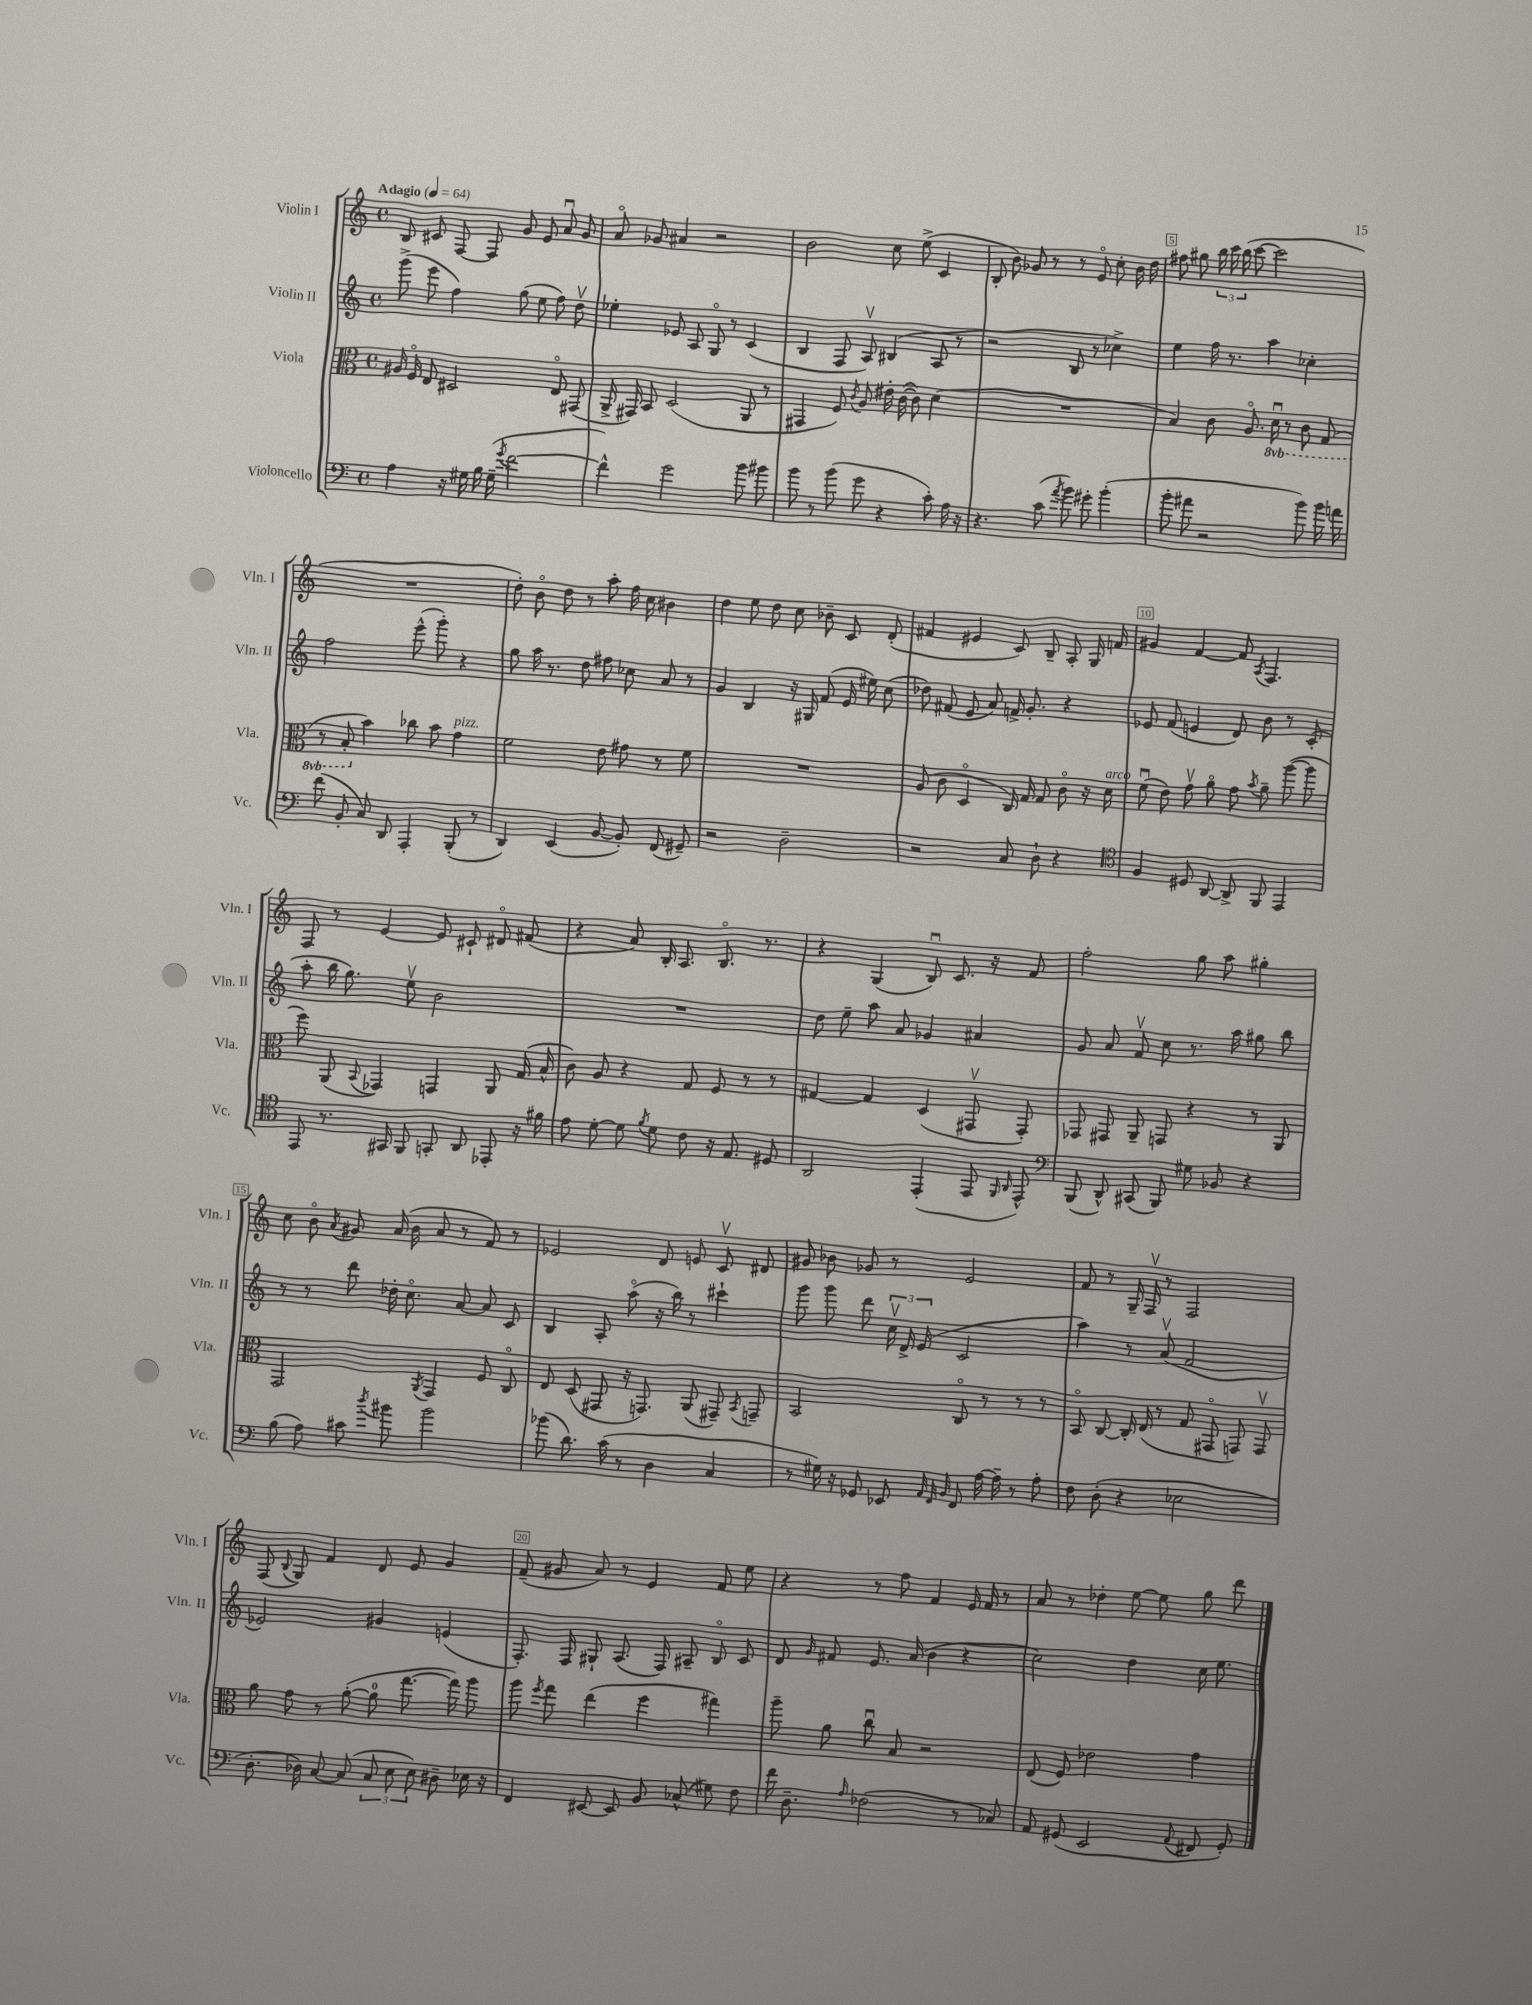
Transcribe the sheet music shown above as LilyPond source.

<<
\new StaffGroup <<
\new Staff = "s0" \with { instrumentName = "Violin I" shortInstrumentName = "Vln. I" } {
    \clef treble \key c \major \defaultTimeSignature \time 4/4 \tempo "Adagio" 4 = 64
    \autoBeamOff b8 cis'8 f8~ f8 g'8 e'8 a'8\downbow g'8 |
    a'8\flageolet ges'8 ais'4 r2 |
    b'2 c''8 e''8->( c'4 |
    b8-. b'8) ges'8 r8 r8 e'8\flageolet c''8-. b'16 d''16 |
    fis''8 gis''8 \tuplet 3/2 { b''16 c'''16 b''16( } c'''8~ c'''2 |
    R1 |
    d''8-.) b'8\flageolet d''8 r8 a''8-. f''16 c''16 bis'4 |
    d''4 e''8 d''8 c''8 bes'8-- c'8 d'8-.( |
    fis'4 eis'4 c'8) b8-- a8-. g16 f'16 |
    gis'4 f'4~ f'8 \acciaccatura { a8 } f4. |
    f8 r8 e'4~ e'8 cis'8-! dis'8\flageolet fis'8( |
    r4 a'8) b16-. a8. b8.\flageolet r8. |
    r4 g4( b8\downbow) c'8. r16 f'8 |
    f''2-. g''8 a''8 gis''4-. |
    c''8 b'8\flageolet \acciaccatura { a'8 } gis'8 a'16( b'16 a'8 r8 f'8) r8 |
    ees'2 d'8 e'8 c'8\upbow dis'8 |
    gis'8 bes'8 ges'8 r8 e'2 |
    f'8 r8 g16-- f16\upbow r8 f2 |
    f8( \appoggiatura { b8 } g8) f'4 d'8 e'8 g'4 |
    f'8--( gis'8 a'8) r8 e'4 f'8 e''8 |
    r4 r8 f''8 f'4 e'16 f'16 r8 |
    a'8 r8 des''4-. e''8~ e''8 g''8 d'''8 \bar "|." |
}
\new Staff = "s1" \with { instrumentName = "Violin II" shortInstrumentName = "Vln. II" } {
    \clef treble \key c \major \defaultTimeSignature \time 4/4
    \autoBeamOff g'''8->( e'''8 f''4) g''8( e''8 f''8) d''8\upbow |
    ees''4-. ees'8 a8 g8\flageolet r8 c'4( |
    b4 f8 a8\upbow) bis4( a8 r8 |
    r2 b8 r8 ces''4->) |
    e''4 f''16 r8. a''4 ces''4-. |
    f''2 e'''8-^( g'''8-.) r4 |
    g''8 a''16 r8. d''8 fis''8 ces''8 a'8 r8 |
    g'4 b4 r16 gis16 f'8( e'16 eis''16) c''8( |
    des''8) fis'8( e'8 a'8) f'16-> g'8.-. r4 |
    ees'8 f'8( e'4 d'8) b'8 r8 c'8-.( |
    a''8-. b''16 g''8.) e''8\upbow b'2 |
    R1 |
    d''8 e''8-- a''8 a'8 ges'4 ais'4 |
    g'8 a'8 f'8\upbow c''8 r8. a''16 gis''8 b''8 |
    r8 r8 d'''8 des''16-. c''8.\flageolet a'8~ a'8 c'8 |
    b4 a8-. a''8\flageolet( r16 b''16) r8 cis'''4-! |
    g'''8 g'''8 d'''8 \tuplet 3/2 { c''16\upbow d'16-> e'16( } c'2 |
    a''4) r8 a'8\upbow( f'2 |
    ees'2) gis'4 e'4( |
    f8.-.) f16 gis8-! a8.( f16) ais8-- b8\flageolet c'8 |
    d'8 \grace { g'16 } fis'8 e'8. a'16( b'4 r4 |
    c''2) d''4 c''16 e''8. \bar "|." |
}
\new Staff = "s2" \with { instrumentName = "Viola" shortInstrumentName = "Vla." } {
    \clef alto \key c \major \defaultTimeSignature \time 4/4 \set Staff.ottavationMarkups = #ottavation-simple-ordinals
    \autoBeamOff ais16 f16\flageolet e8 dis2 e8\flageolet gis,8( |
    a,16-> gis,16) b,8 d2( a,8 r8 |
    gis,4 f8) \acciaccatura { c'8 } a8 eis'16-. c'16~( c'8) d'4( |
    R1 |
    b4) c'8 a8.\flageolet \ottava #-1 d16\downbow r8 c8 g,8( |
    r8 b,8-. \ottava #0 b'4) ces''8 b'8 g'4^\markup { \italic "pizz." } |
    f'2 e'8 gis'8 r8 f'8 |
    R1 |
    a8( c'8 d4\flageolet c16) g16 g8 c'8\flageolet r16 d'16^\markup { \italic "arco" } |
    f'8\downbow( e'8) g'8\upbow a'8\flageolet g'8 \acciaccatura { b'8 } a'8-- a''8~( a''8 |
    f''8) a,8( \appoggiatura { b,8 } ges,4) g,4 a,8 g16( b16-^ |
    c'8) a8 r4 g8 f8 r8 r8 |
    gis4~ gis4 d4( gis,8\upbow gis,8-.) |
    ges,8 gis,8 a,8-- g,8 r4 r8 a,8 |
    g,2 \acciaccatura { a,8 } g,4 f8 c8\flageolet |
    e8 d8( gis,8 r16 g,8.) a,8( gis,8--) \acciaccatura { b,8 } g,8-- |
    b,2 c8\flageolet r8 r8 r8 |
    b,8\flageolet c8~ c16-. e16( r8 g8 gis,8\flageolet g,8) g,8\upbow |
    a'8 g'8 r8 a'8~-.( a'8-0 g''8.~ g''16) a''8 |
    a''8 \acciaccatura { f''8 } g''8 e''4( f''4 gis''4) |
    a''8-- a'8 c''8\downbow b8 r2 |
    e8( f8) ees'2 g'4 \bar "|." |
}
\new Staff = "s3" \with { instrumentName = "Violoncello" shortInstrumentName = "Vc." } {
    \clef bass \key c \major \defaultTimeSignature \time 4/4
    \autoBeamOff a4 r16 gis16 b16 gis16--( \acciaccatura { g'8 } f'2~ |
    f'4-^) g'2 b'8 bis'8 |
    b'8 r8 b'8( g'8 r4 c'8-.) a16 r16 |
    r4. c'8( \acciaccatura { a'8 } b'8) gis'8-. b'4-.( |
    b'8-. ais'8 r2 b'8) b'16 a'16 |
    f'8( b,8-. c8) d,8 a,,4-. b,,8-.( r8 |
    d,4) e,4( b,8~ b,8-.) f,8( gis,8--) |
    r2 d2-- |
    r2 c8 d8-! r4 |
    \clef tenor f4 dis8 a,8~ a,8-> f,8 e,4 |
    e,8 r8. gis,16 f,8 g,8-. a,8 ees,8-. r16 fis'16 |
    e'8 d'8~-. d'8 \acciaccatura { f'8 } d'8 c'8 r16 e8. dis8 |
    a,2 e,4-.( e,8 \grace { f,16 a,16 } e,8-^) |
    \clef bass b,,8( d,8-^) cis,8( b,,8) gis8 bes,8 r4 |
    b8( a8) cis'8 \acciaccatura { d''8 } bis'8 bis'2 |
    bes'8( d'8.) c'16( r8 d4 c4 |
    r8 gis16) r16 ges,8 ees,8 \grace { a,32 f,32 b,32 } f,8 a16~ a16-- r8 a8-. |
    f8 d8-.( r4 ees2 |
    d8.-. des16) c8~ c8( \tuplet 3/2 { c8 e8 e8) } dis8-- ees16 r16 |
    f,4 eis,8~ eis,8 b,8 ces8-^( gis8) f8 |
    f'16 d8.-- \grace { a16 } fes2( r8 ces8) |
    a,8 gis,8( e,2 \appoggiatura { a,8 } fis,8 gis,8-.) \bar "|." |
}
>>
>>
\layout { \context { \Score \override BarNumber.break-visibility = ##(#f #t #t) barNumberVisibility = #(every-nth-bar-number-visible 5) \override BarNumber.stencil = #(make-stencil-boxer 0.1 0.3 ly:text-interface::print) } }
